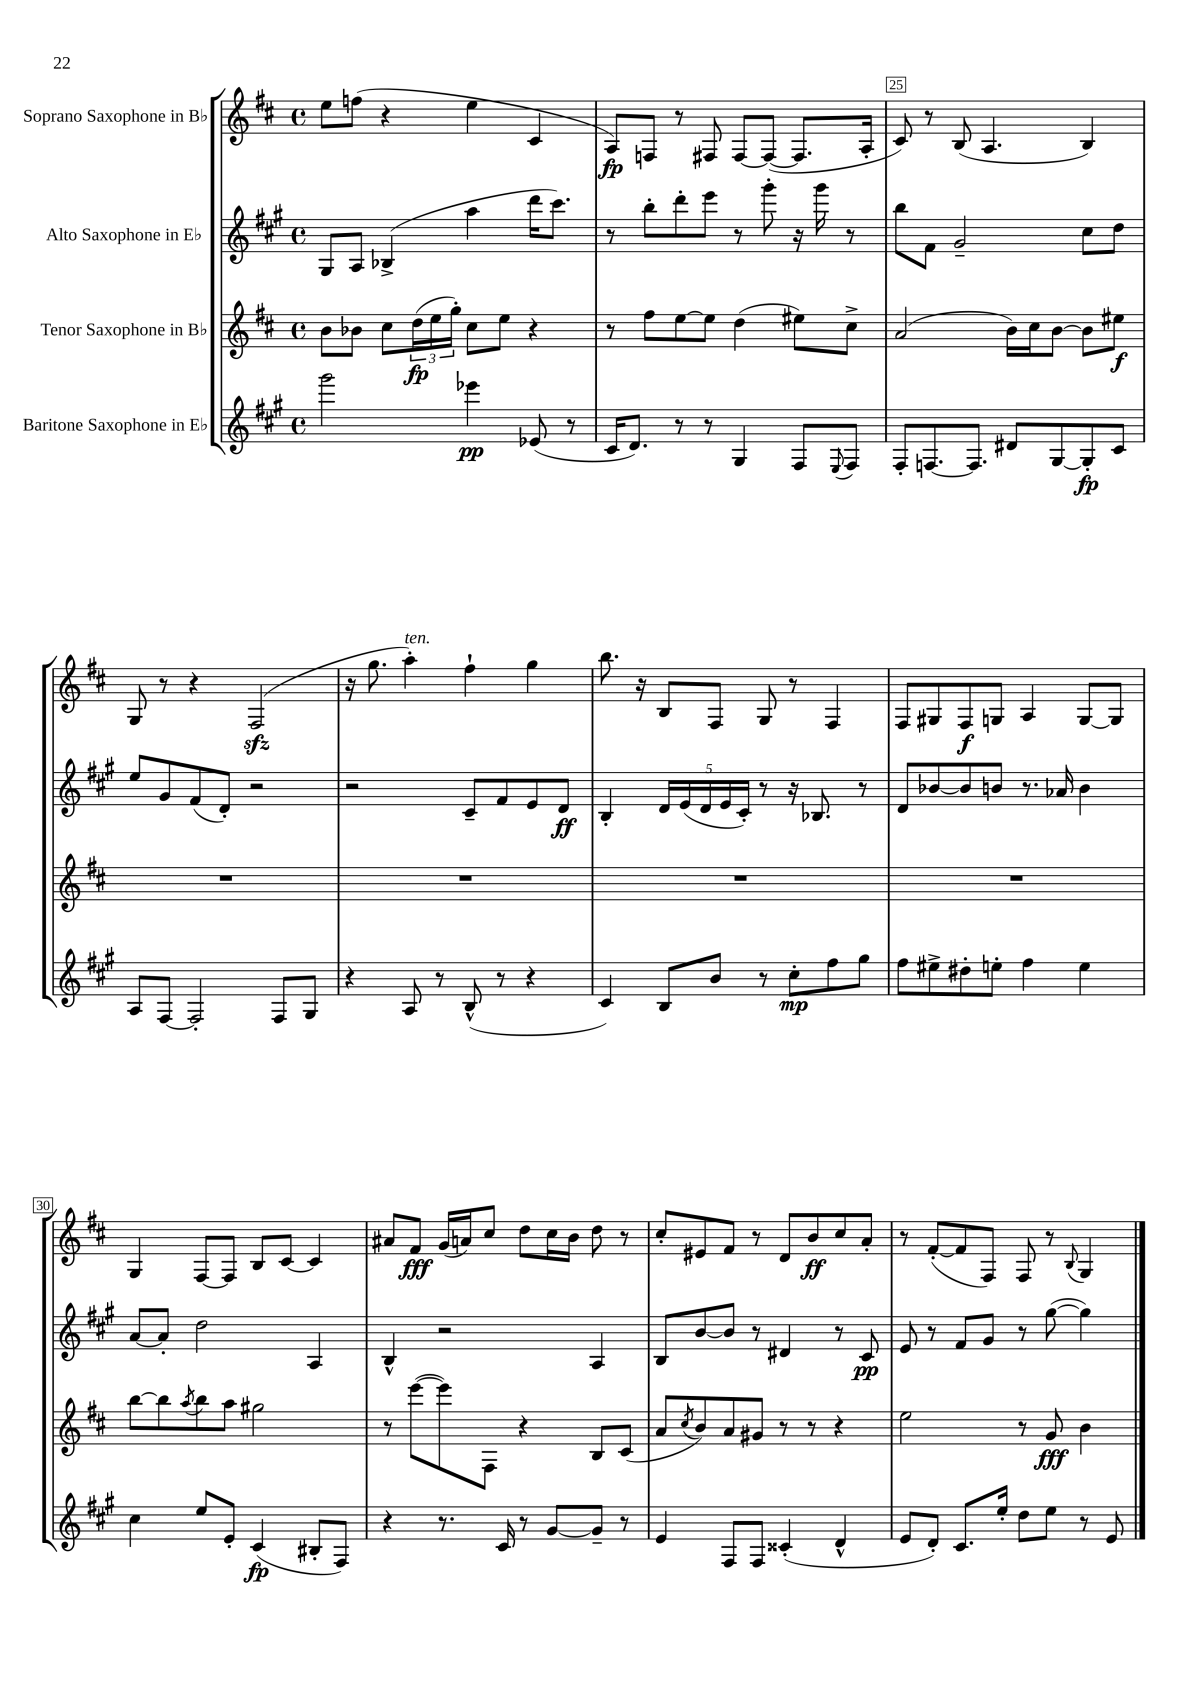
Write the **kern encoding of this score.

**kern	**kern	**kern	**kern
*staff4	*staff3	*staff2	*staff1
*clefG2	*clefG2	*clefG2	*clefG2
*k[f#c#g#]	*k[f#c#]	*k[f#c#g#]	*k[f#c#]
*M4/4	*M4/4	*M4/4	*M4/4
*met(c)	*met(c)	*met(c)	*met(c)
2ggg#\	8b\L	8G#/L	8ee\L
.	8b-\J	8A/J	(8ff\J
.	8cc#\L	(4B-^/	4r
.	(24dd\L	.	.
.	24ee\	.	.
.	24gg'\JJ)	.	.
4eee-\	8cc#\L	4aa\	4ee\
.	8ee\J	.	.
(8e-/	4r	16ddd\LK	4c#/
.	.	8.ccc#\J)	.
8r	.	.	.
=	=	=	=
16c#/LK	8r	8r	8A/L)
8.d/J)	.	.	.
.	8ff#\L	8bb'\L	8F/J
8r	[8ee\	8ddd'\	8r
8r	8ee\]J	8eee\J	8F#/
4G#/	(4dd\	8r	[8F#/L
.	.	8ggg#'\	(8F#/_J
8F#/L	8ee#\L)	16r	8.F#/]L
.	.	16ggg#\	.
8qqE/	.	.	.
8F#/J	8cc#^\J	8r	.
.	.	.	16A'/Jk
=	=	=	=
8F#'/L	(2a/	8bb\L	8c#/)
[8.F/	.	8f#\J	8r
.	.	2g#~/	(8B/
8.F/]J	.	.	.
.	.	.	4.A/
8d#/L	16b\LL)	.	.
.	16cc#\J	.	.
[8G#/	[8b\J	.	.
8G#'/]	8b\]L	8cc#\L	4B/)
8c#/J	8ee#\J	8dd\J	.
=	=	=	=
8A/L	1r	8ee/L	8G/
[8F#/J	.	8g#/	8r
2F#'/]	.	(8f#/	4r
.	.	8d'/J)	.
.	.	2r	(2F#/
8F#/L	.	.	.
8G#/J	.	.	.
=	=	=	=
4r	1r	2r	16r
.	.	.	8.gg\
8A/	.	.	4aa'\)
8r	.	.	.
(8B^^/	.	8c#~/L	4ff#`\
8r	.	8f#/	.
4r	.	8e/	4gg\
.	.	8d/J	.
=	=	=	=
4c#/)	1r	4B'/	8.bb\
.	.	.	16r
8B/L	.	20d/LL	8B/L
.	.	(20e/	.
.	.	20d/	.
8b/J	.	.	8F#/J
.	.	20e/	.
.	.	20c#'/JJ)	.
8r	.	8r	8G/
8cc#'\L	.	16r	8r
.	.	8.B-/	.
8ff#\	.	.	4F#/
8gg#\J	.	8r	.
=	=	=	=
8ff#\L	1r	8d/L	8F#/L
8ee#^\	.	[8b-/	8G#/
8dd#'\	.	8b-/]	8F#/
8ee'\J	.	8b/J	8G/J
4ff#\	.	8.r	4A/
.	.	16a-/	.
4ee\	.	4b\	[8G/L
.	.	.	8G/]J
=	=	=	=
4cc#\	[8bb\L	[8a/L	4G/
.	8bb\]	8a'/]J	.
.	8qaa/	.	.
8ee/L	8bb\	2dd\	[8F#/L
8e'/J	8aa\J	.	8F#/]J
(4c#/	2gg#\	.	8B/L
.	.	.	[8c#/J
8B#'/L	.	4A/	4c#/]
8F#/J)	.	.	.
=	=	=	=
4r	8r	4B^^/	8a#/L
.	([8eee\L	.	8f#/J
8.r	8eee\])	2r	(16g/LL
.	.	.	16a/J)
.	8F#\J	.	8cc#/J
16c#/	.	.	.
8r	4r	.	8dd\L
[8g#/L	.	.	16cc#\L
.	.	.	16b\JJ
8g#~/]J	8B/L	4A/	8dd\
8r	(8c#/J	.	8r
=	=	=	=
4e/	8a/L	8B/L	8cc#'/L
.	8qcc#/	.	.
.	8b/)	[8b/	8e#/
8F#/L	8a/	8b/]J	8f#/J
8F#/J	8g#/J	8r	8r
(4c##'/	8r	4d#/	8d/L
.	8r	.	8b/
4d^^/	4r	8r	8cc#/
.	.	8c#/	8a'/J
=	=	=	=
8e/L	2ee\	8e/	8r
8d'/J)	.	8r	([8f#'/L
8.c#/L	.	8f#/L	8f#/]
.	.	8g#/J	8F#/J)
16ee'/Jk	.	.	.
8dd\L	8r	8r	8F#/
8ee\J	8g/	([8gg#\	8r
.	.	.	8qqB/
8r	4b\	4gg#\])	4G/
8e/	.	.	.
==	==	==	==
*-	*-	*-	*-
